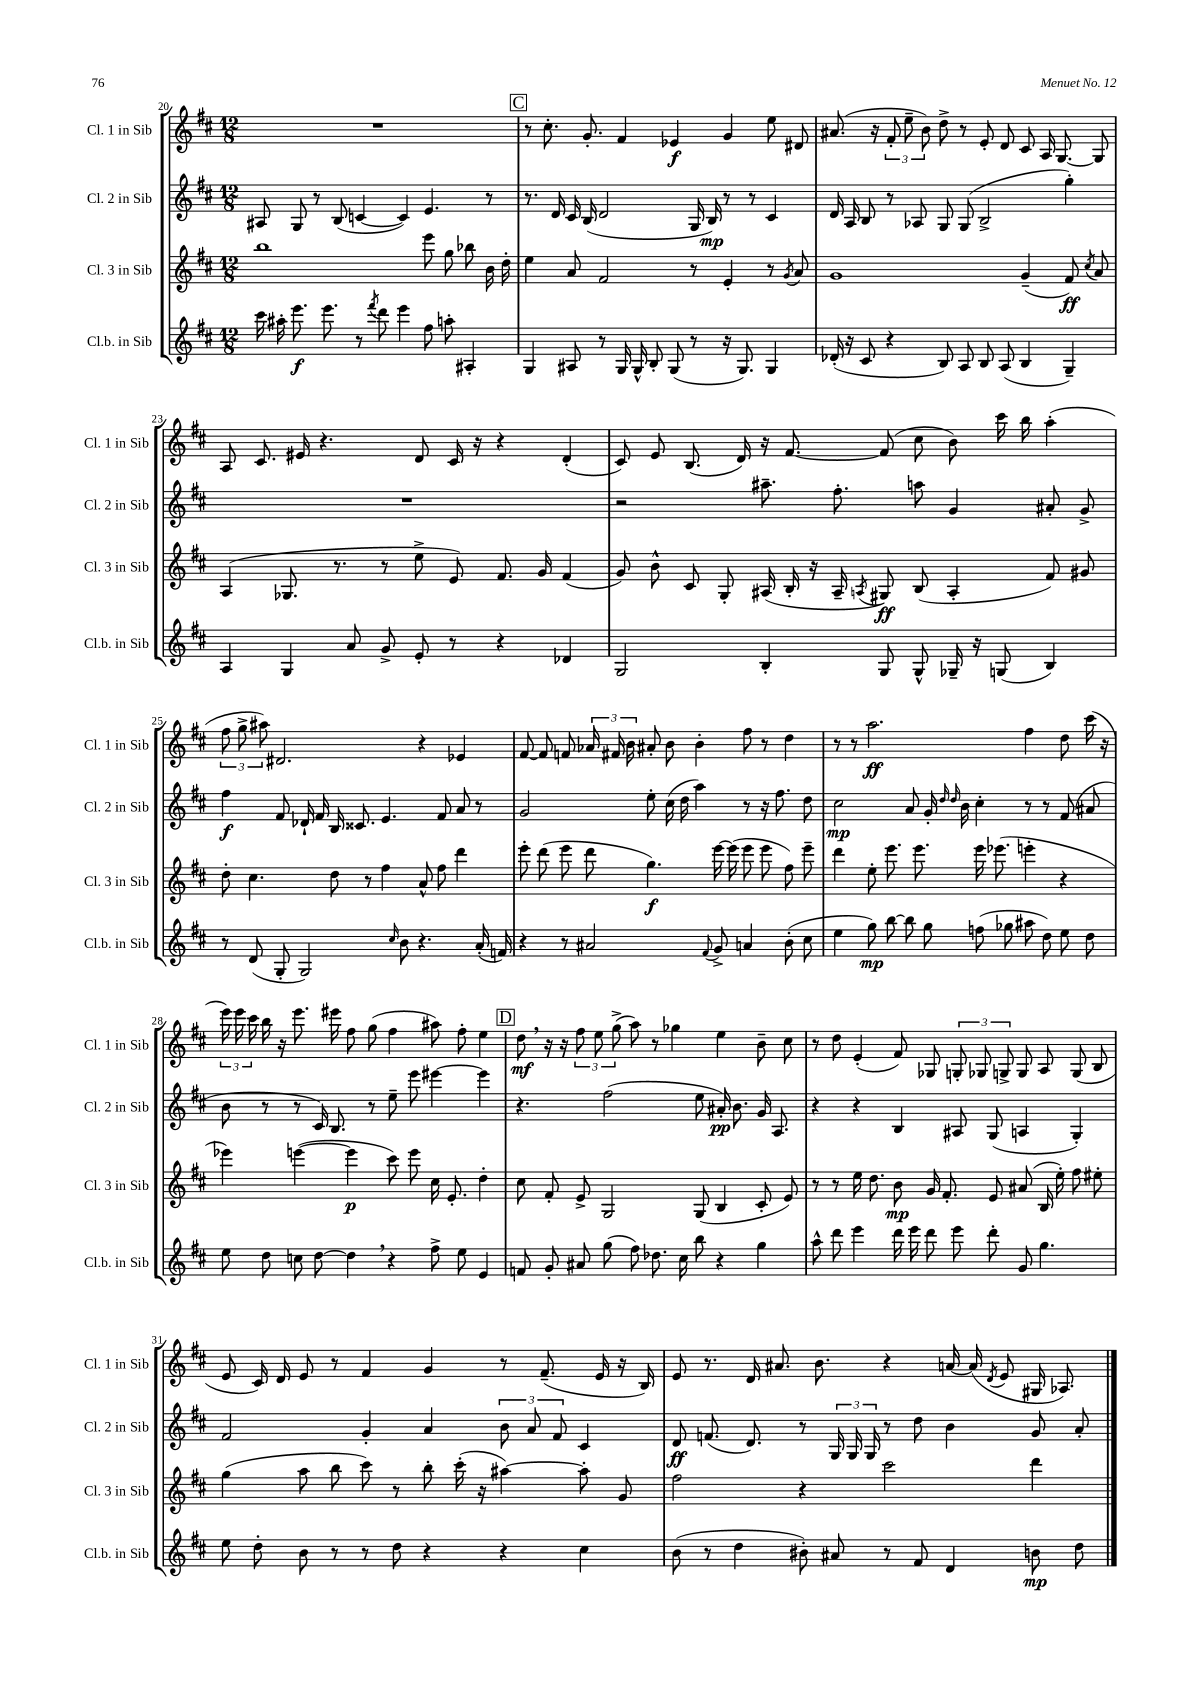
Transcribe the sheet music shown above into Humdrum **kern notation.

**kern	**kern	**kern	**kern
*staff4	*staff3	*staff2	*staff1
*clefG2	*clefG2	*clefG2	*clefG2
*k[f#c#]	*k[f#c#]	*k[f#c#]	*k[f#c#]
*M12/8	*M12/8	*M12/8	*M12/8
16ccc#	1bb	8A#	1.r
16aa#'	.	.	.
8.eee	.	8G	.
.	.	8r	.
8.eee	.	.	.
.	.	(8B	.
8r	.	[4c	.
8qfff#	.	.	.
8ddd	.	.	.
4eee	.	4c])	.
8ff#	8eee	4.e	.
8aa'	8gg	.	.
4A#'	8bb-	.	.
.	16b	8r	.
.	16dd'	.	.
=	=	=	=
4G	4ee	8.r	8r
.	.	.	8.cc#'
.	.	16d	.
8A#	8a	16c#	.
.	.	(16B	8.g'
8r	2f#	2d	.
16G	.	.	4f#
16G^^	.	.	.
8B'	.	.	.
(8G	.	.	4e-
8r	8r	16G	.
.	.	16B)	.
16r	4e'	8r	4g
8.G)	.	.	.
.	.	8r	.
4G	8r	4c#	8ee
.	8qg	.	.
.	8a	.	8d#
=	=	=	=
(16d-'	1g	16d	(8.a#
16r	.	16A	.
8c#	.	8B	.
.	.	.	16r
4r	.	8r	12f#'
.	.	.	12ee~
.	.	8A-	.
.	.	.	12b)
8B)	.	8G	8dd^
8A	.	(8G	8r
8B	.	2B^	8e'
(8A	.	.	8d
4B	(4g~	.	8c#
.	.	.	16A
.	.	.	[8.G
4G~)	8f#)	4gg')	.
.	8qcc#	.	.
.	8a	.	8G]
=	=	=	=
4A	(4A	1.r	8A
.	.	.	8.c#
4G	8.G-	.	.
.	.	.	16e#
.	.	.	4.r
.	8.r	.	.
8a	.	.	.
8g^	8r	.	.
8e'	8ee^	.	8d
8r	8e)	.	16c#
.	.	.	16r
4r	8.f#	.	4r
.	16g	.	.
4d-	(4f#	.	(4d'
=	=	=	=
2G	8g)	2r	8c#)
.	8b^^	.	8e
.	8c#	.	(8.B
.	8G'	.	.
.	.	.	16d)
4B'	(16A#	8.aa#~	16r
.	16B'	.	[8.f#
.	16r	.	.
.	16A#~	8.ff#'	.
.	8qA	.	.
8G	8G#)	.	(8f#]
8G^^	(8B	8aa	8cc#
16G-~	4A'	4g	8b)
16r	.	.	.
(8G	.	.	16ccc#
.	.	.	16bb
4B)	8f#)	8a#'	(4aa'
.	8g#	8g^	.
=	=	=	=
8r	8dd'	4ff#	12ff#
.	.	.	12gg^
(8d	4.cc#	.	.
.	.	.	12aa#)
8G'	.	8f#	2.d#
2G)	.	16d-`	.
.	.	16f#	.
.	8dd	16B	.
.	.	8.c##	.
.	8r	.	.
.	4ff#	4.e	.
16qqcc#	.	.	.
8b	.	.	.
4.r	8a^^	.	4r
.	8ff#	8f#	.
.	4ddd	8a	4e-
(16a'	.	8r	.
16f)	.	.	.
=	=	=	=
4r	8eee'	2g	[8f#
.	(8ddd	.	8f#]
8r	8eee	.	8f
2a#	8ddd	.	24a-
.	.	.	24f#
.	.	.	24b
.	4.gg)	8ee'	8a#'
.	.	(16cc#	8b
.	.	16dd	.
.	.	4aa)	4b'
8qqf#	.	.	.
8g^	[16eee	.	.
.	(16eee]	.	.
4a	8eee	8r	8ff#
.	8eee	16r	8r
.	.	8.ff#	.
(8b'	8ff#)	.	4dd
8cc#	8eee~	8dd	.
=	=	=	=
4ee	4ddd	2cc#	8r
.	.	.	8r
8gg)	8ee'	.	2.aa
[8bb	8.eee	.	.
8bb]	.	8a	.
.	8.eee	.	.
8gg	.	16g'	.
.	.	16qqdd	.
.	.	16qqdd	.
.	.	16b	.
(8ff	16eee	4cc#'	.
.	(8.eee-	.	.
8gg-	.	.	.
8aa#	4eee'	8r	4ff#
8dd)	.	8r	.
8ee	4r	(8f#	8dd
8dd	.	8a#	(16ccc#
.	.	.	16r
=	=	=	=
8ee	4eee-)	8b	24eee)
.	.	.	24eee
.	.	.	24ccc#
8dd	.	8r	16bb
.	.	.	16r
8cc	([4eee	8r	8.eee
[8dd	.	16c#)	.
.	.	8.B	16eee#
4dd]	4eee]	.	8ff#
.	.	8r	(8gg
4r	8ccc#)	8ee~	4ff#
.	8eee	8eee	.
8ff#^	16cc#	[4eee#	8aa#)
.	8.e'	.	.
8ee	.	.	8ff#'
4e	4dd'	4eee#]	4ee
=	=	=	=
8f	8cc#	4.r	8dd
8g'	8f#'	.	16r
.	.	.	16r
8a#	8e^	.	12ff#
.	.	.	12ee
(8gg	2G	(2ff#	.
.	.	.	(12gg^
8ff#)	.	.	8aa)
8.dd-	.	.	8r
.	.	.	4gg-
16cc#	.	.	.
8bb	(8G	8ee	.
4r	4B	16a#')	4ee
.	.	8.b	.
4gg	8c#'	16g	8b~
.	.	8.A	.
.	8e)	.	8cc#
=	=	=	=
8aa^^	8r	4r	8r
8ddd	8r	.	8dd
4eee	16ee	4r	(4e'
.	8.dd	.	.
16ddd	8b	4B	8f#)
16eee	.	.	.
8ddd	16g	.	8G-
.	8.f#'	.	.
8eee	.	8A#	12G'
.	.	.	12G-
8ddd'	8e	(8G	.
.	.	.	12G^
8g	(8a#	4A	8G
4.gg	16B	.	8A
.	16ee')	.	.
.	8ff#	4G')	(8G
.	8ee#'	.	8B
=	=	=	=
8ee	(4gg	2f#	8e
8dd'	.	.	16c#)
.	.	.	16d
8b	8aa	.	8e
8r	8bb	.	8r
8r	8ccc#)	4g'	4f#
8dd	8r	.	.
4r	8bb'	4a	4g
.	(16ccc#'	.	.
.	16r	.	.
4r	[4aa#)	12b	8r
.	.	12a	.
.	.	.	(8.f#~
.	.	12f#	.
4cc#	8aa#']	4c#	.
.	.	.	16e
.	8g	.	16r
.	.	.	16B)
=	=	=	=
(8b	2ff#	8d	8e
8r	.	(8.f	8.r
4dd	.	.	.
.	.	8.d)	16d
.	.	.	8.a#
8b#')	4r	8r	.
.	.	.	8.b
8a#	.	24G	.
.	.	24G	.
.	.	24G	.
8r	2ccc#	8r	4r
8f#	.	8dd	.
4d	.	4b	[16a
.	.	.	(16a]
.	.	.	8qd
.	.	.	8e
8b	4ddd	8g	16G#
.	.	.	8.A-)
8dd	.	8a'	.
==	==	==	==
*-	*-	*-	*-
